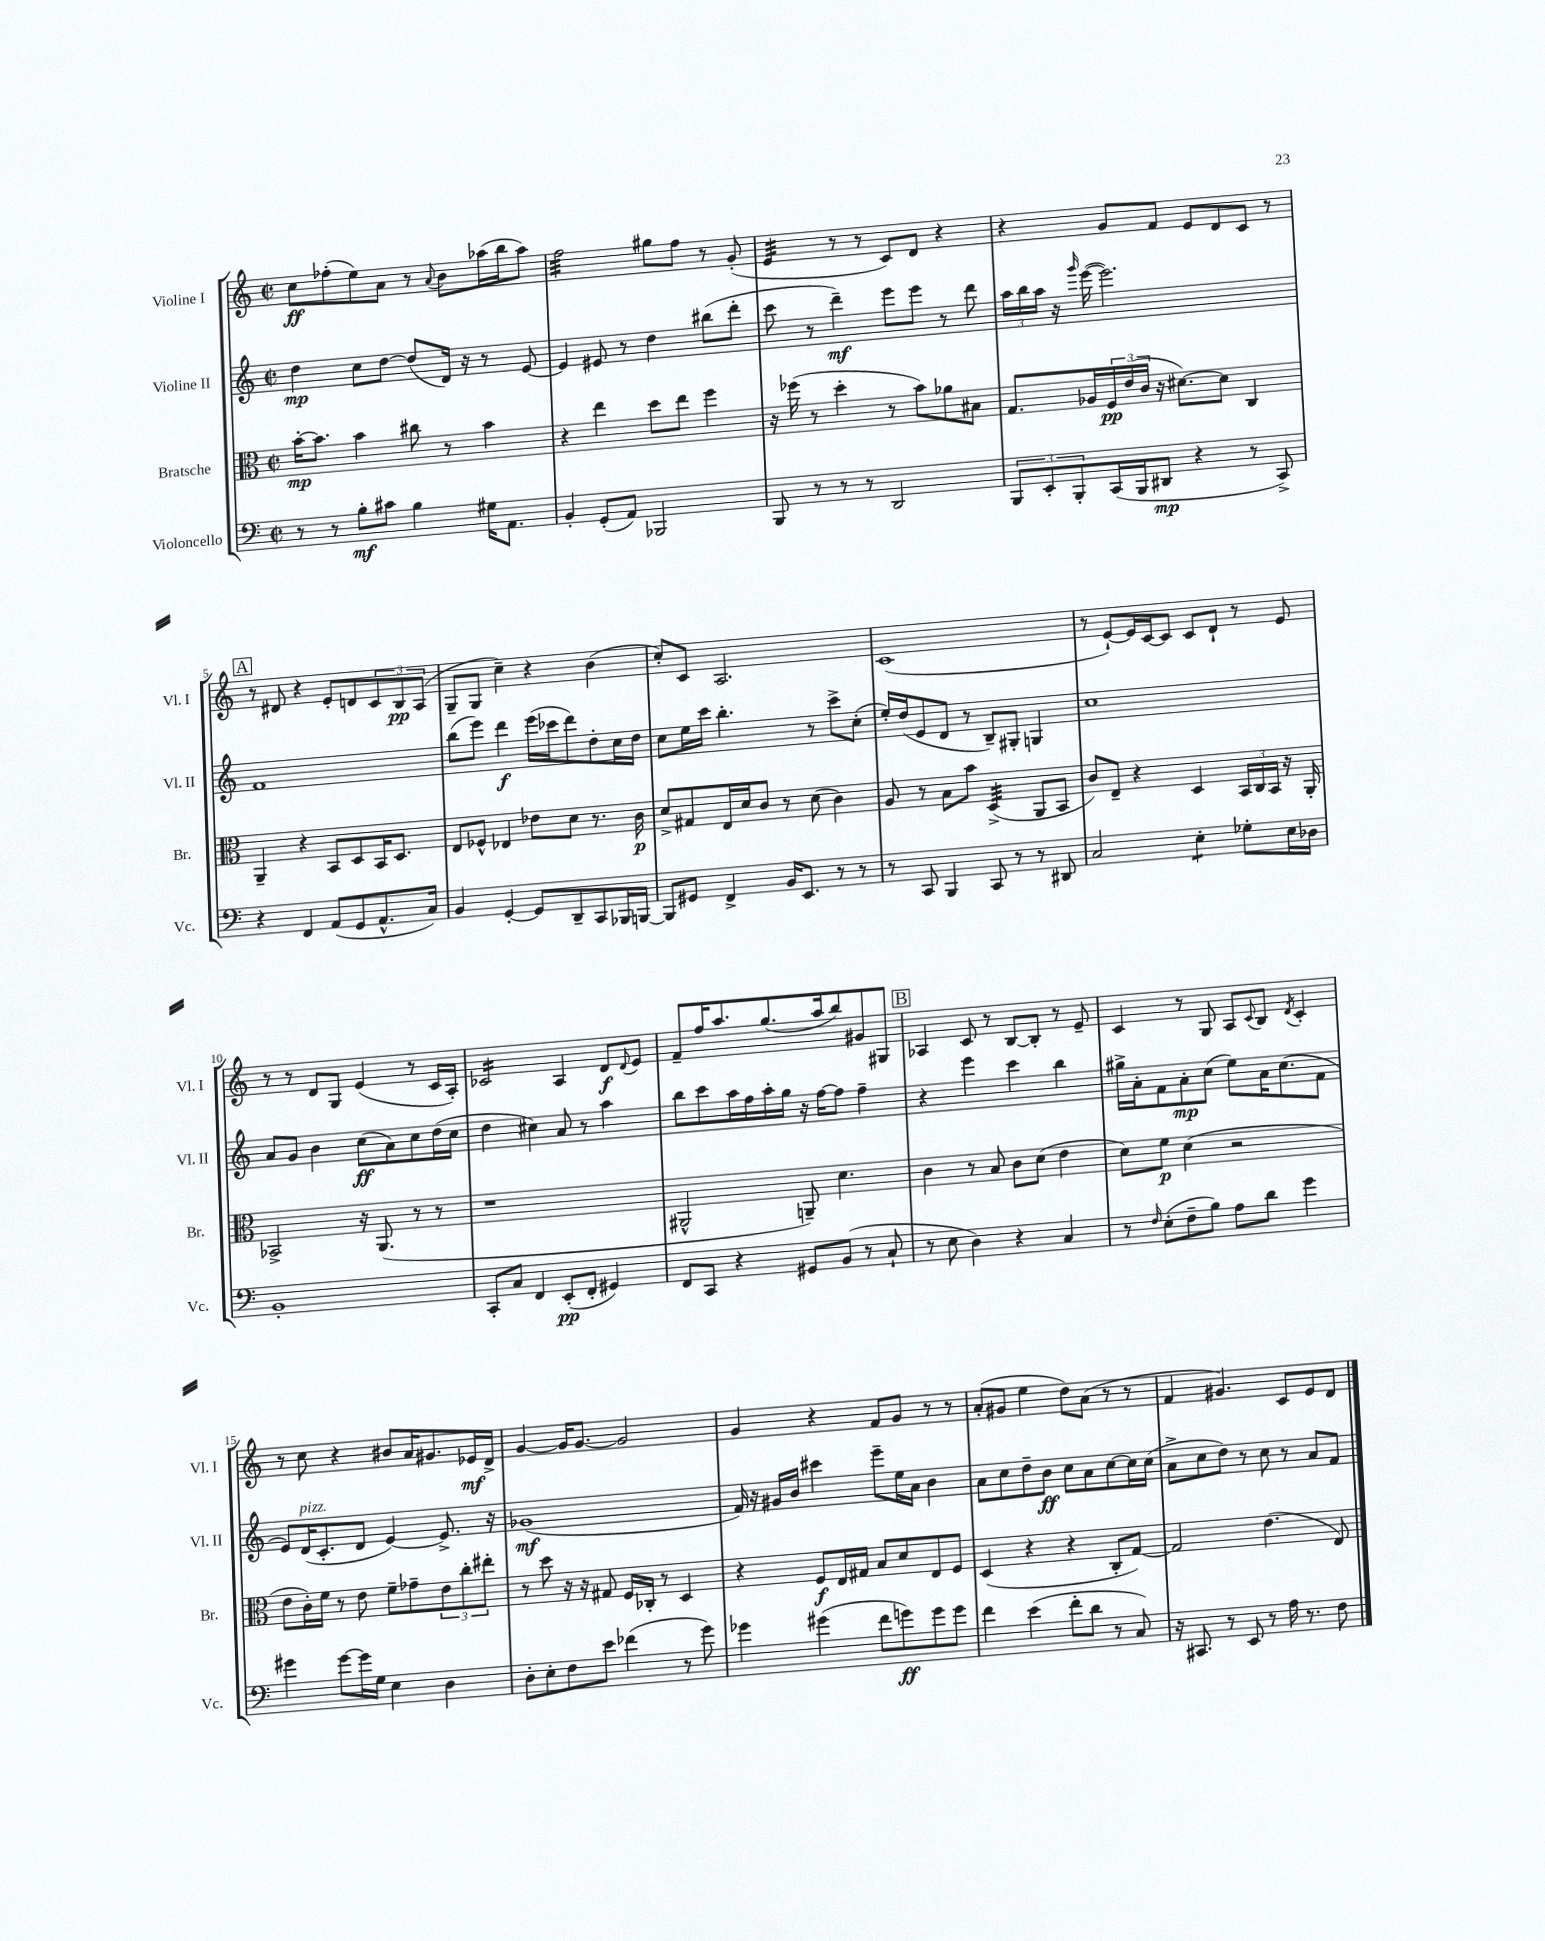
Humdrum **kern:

**kern	**kern	**kern	**kern
*staff4	*staff3	*staff2	*staff1
*clefF4	*clefC3	*clefG2	*clefG2
*k[]	*k[]	*k[]	*k[]
*M2/2	*M2/2	*M2/2	*M2/2
*met(c|)	*met(c|)	*met(c|)	*met(c|)
8r	[16b'	4dd	8cc
.	8.b]	.	.
8r	.	.	(8ff-'
8B'	4b	8cc	8ee)
8c#	.	[8dd	8a
4B	8cc#	(8dd]	8r
.	.	.	8qqa
.	8r	16d)	8b
.	.	16r	.
16G#	4b	8r	(16aa-
8.AA	.	.	16bb
.	.	[8e	8aa-)
=	=	=	=
4BB'	4r	4e]	2ff
(8GG'	4ee	8e#	.
8AA)	.	8r	.
2BBB-	8dd	4dd	8gg#
.	8ee	.	8ff
.	4ff	(8bb#	8r
.	.	8ddd'	(8g'
=	=	=	=
8BBB	16r	8ccc	4e
.	(16ff-	.	.
8r	8r	8r	.
8r	4dd'	4ddd~)	8r
8r	.	.	8r
2DD	8r	8eee	8c)
.	8b)	8eee	8d
.	8a-	8r	4r
.	8B#	8ddd	.
=	=	=	=
12BBB	8.G	24aa	4r
.	.	24bb	.
12EE'	.	24aa	.
.	.	16r	.
12BBB'	.	.	.
.	.	16qqggg	.
.	16A-	([16eee	.
(16CC	24F	2.eee])	8g
.	(24e	.	.
16BBB	.	.	.
.	24c	.	.
8DD#	16r	.	8f
.	[8.d#)	.	.
4r	.	.	8e
.	8d#]	.	8d
8r	4C	.	8c
8CC^)	.	.	8r
=	=	=	=
4r	4AA~	1f	8r
.	.	.	8d#
4FF	4r	.	4r
(8AA	8BB	.	8e'
8GG	8D	.	8d
8.AA^^	16BB	.	12c
.	8.D	.	.
.	.	.	12B
.	.	.	(12A
16C)	.	.	.
=	=	=	=
4BB	8E	(8bb	8G~
.	8F-^^	8eee)	8G
[4GG'	4E-	4ddd	4cc~)
8GG]	8e-	(16eee	4r
.	.	16ccc-	.
8DD~	8d	8ddd)	.
8CC	8.r	8dd'	(4b
16BBB-	.	16cc	.
[16BBB	16c	16dd	.
=	=	=	=
8BBB]	8d^	8cc	8cc')
8GG#	8G#	16ee	8c
.	.	16ccc	.
4FF^	16E	4.bb'	2.A
.	16d	.	.
.	8c	.	.
16BB	8r	.	.
8.EE	.	.	.
.	(8d	8r	.
8r	4c)	8ccc^	.
8r	.	(8cc'	.
=	=	=	=
8r	8A	16ee')	(1c
.	.	(16dd	.
8CC	8r	8e	.
4BBB	8B	8d	.
.	8b	8r	.
8CC	(4D^	8B~)	.
8r	.	8G#'	.
8r	8AA	4G	.
8DD#	8BB	.	.
=	=	=	=
2C	8c)	1cc	8r
.	8E~	.	[8e`)
.	4r	.	16e]
.	.	.	[16c
.	.	.	8c]
4E'	4D	.	8c
.	.	.	8d`
8G-'	24BB	.	8r
.	24C	.	.
.	24BB	.	.
16E	16r	.	8e
16D-	16AA'	.	.
=	=	=	=
1BB'	2BB-^	8a	8r
.	.	8g	8r
.	.	4b	8d
.	.	.	8G
.	16r	(8cc	(4e
.	(8.AA	.	.
.	.	8a)	.
.	8r	8cc	8r
.	8r	(16dd	16c
.	.	16cc	16A')
=	=	=	=
8CC'	1r	4dd	2c-
8C	.	.	.
4FF	.	4cc#)	.
(8EE'	.	8a	4A
8FF'	.	8r	.
4GG#)	.	4aa	8d
.	.	.	8qqd
.	.	.	8e
=	=	=	=
8FF	2AA#^^	8bb	8f~
8CC	.	8ccc	16ff
.	.	.	8.aa
4r	.	16aa	.
.	.	16ff	.
.	.	16aa'	(8.gg
.	.	16gg	.
8GG#	8AA~)	16r	.
.	.	[16ff	16aa
(8BB	4.d	8ff]	8bb)
8r	.	4ff~	8g#
8C`	.	.	8G#
=	=	=	=
8r	4c	4r	4A-
8E	.	.	.
4D)	8r	4eee	8c
.	8B	.	8r
4r	8c	4ccc	[8B
.	(8d	.	8B']
4C	4e	4bb	8r
.	.	.	8e~
=	=	=	=
8r	8d)	16gg#^	4c
.	.	16a'	.
16qqF	.	.	.
(8E'	8f	8f	.
8F~	(4d	8a'	8r
8B)	.	(8cc	8G
8A	2r	8ee)	8A
.	.	.	8qqc
8d	.	16a	8B
.	.	(8.cc	.
.	.	.	8qd
4g	.	.	4c'
.	.	8f	.
=	=	=	=
4g#	8e	8e)	8r
.	16c')	(16d	8cc
.	16f	8.c'	.
[8g#	8r	.	4r
16g#]	8e	8d	.
16G	.	.	.
4E	8f~	[4e)	8b#
.	8g-~	.	16a
.	.	.	8.g#
4D	12e	8.e^]	.
.	12cc'	.	.
.	.	.	16e-
.	12ee#'	.	.
.	.	16r	16d^
=	=	=	=
8D'	8r	(1g-	[4g
8E'	8dd	.	.
8F	16r	.	16g]
.	16r	.	[8.g
8e	8G#	.	.
(4f-	16F	.	2g]
.	16C-'	.	.
.	8r	.	.
8r	4D	.	.
8g)	.	.	.
=	=	=	=
4g-	4r	16f)	4g
.	.	16r	.
.	.	16g#	.
.	.	16b	.
(4g#	8F	4ccc#	4r
.	16E	.	.
.	16G#	.	.
8f	8B	8eee~	8f
8g)	8d	16ee	8g
.	.	16a	.
8g	8E	4b	8r
8g	8F	.	8r
=	=	=	=
4f	(4D	8a	(8a'
.	.	8cc	8g#
(4e	4r	8dd~	4ee
.	.	8b	.
8f'	4r	8cc	8dd)
8d	.	8a	(8a
8r	8C'	[8cc	8r
8C)	[8G)	16cc]	8r
.	.	(16cc	.
=	=	=	=
16r	2G]	8a^	4f
8.CC#	.	.	.
.	.	8cc	.
8r	.	8dd)	4.g#)
8EE	.	8r	.
8r	(4.e	8cc	.
16A	.	8r	8c
8.r	.	.	.
.	.	8a	8e
8F	8E)	8f	8d
==	==	==	==
*-	*-	*-	*-
